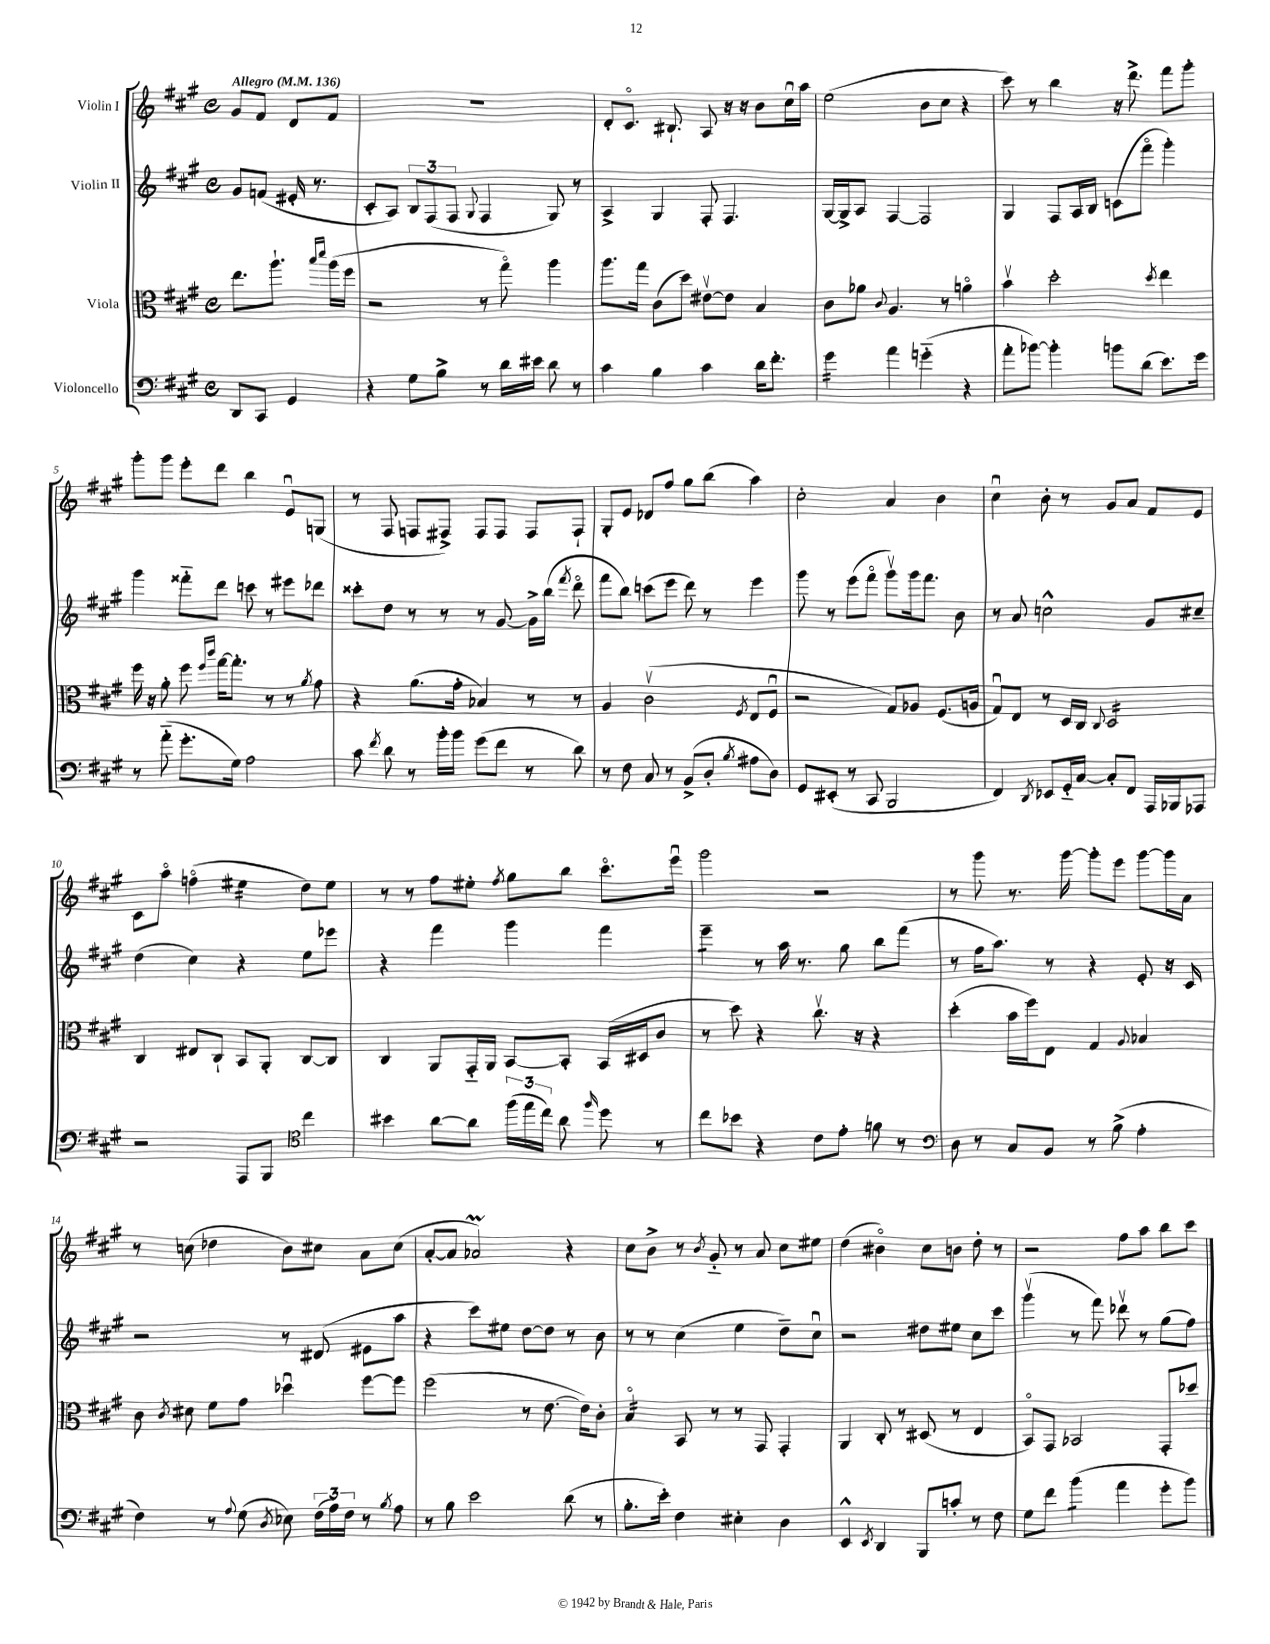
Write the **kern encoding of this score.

**kern	**kern	**kern	**kern
*staff4	*staff3	*staff2	*staff1
*clefF4	*clefC3	*clefG2	*clefG2
*k[f#c#g#]	*k[f#c#g#]	*k[f#c#g#]	*k[f#c#g#]
*M4/4	*M4/4	*M4/4	*M4/4
*met(c)	*met(c)	*met(c)	*met(c)
*MM136	*MM136	*MM136	*MM136
8DD	8.ee	8g#	8g#
8CC#	.	(8f	8f#
.	8.aa`	.	.
4GG#	.	16e#'	8d
.	.	8.r	.
.	16qqbb	.	.
.	16qqddd	.	.
.	(16aa	.	8f#
.	16ff#	.	.
=	=	=	=
4r	2r	8c#'	1r
.	.	8A)	.
8G#	.	12B	.
.	.	(12F#	.
8B^	.	.	.
.	.	12F#	.
.	.	8qqG#	.
8r	8r	4F#	.
16d	8gg#o)	.	.
16e#	.	.	.
8d	4aa	8G#)	.
8r	.	8r	.
=	=	=	=
4c#	8.aa	4A^	8d'
.	.	.	8.c#o
.	16gg#	.	.
4B	(8c#	4G#	.
.	.	.	8.B#`
.	8dd)	.	.
4c#	[8e#v	8F#'	8A
.	8e#]	4.F#	16r
.	.	.	16r
16d	4B	.	8b
8.f#'	.	.	.
.	.	.	16cc#u
.	.	.	16aa
=	=	=	=
4g#	8c#	[16G#	(2ee
.	.	16G#^]	.
.	8a-	8A	.
.	8qqc#	.	.
4a	4.A	[4F#	.
(4g'~	.	2F#]	8b
.	8r	.	8cc#
4r	4ao	.	4r
=	=	=	=
8a'	4bv	4G#	8ccc#)
[8b-)	.	.	8r
4b-']	2dd'	8F#	4bb
.	.	16A	.
.	.	16B	.
8b	.	(8c	16r
.	.	.	8.ddd^
(8d	.	8fff#o	.
.	8qdd	.	.
8.e)	4ee	4ggg#')	8fff#
.	.	.	8ggg#'
16g#	.	.	.
=	=	=	=
8r	16ff#	4ggg#	8ggg#'
.	16r	.	.
(8a'~	8a'	.	8ggg#
8.g#'	8ff#	8fff##'~	8eee'
.	16qqff#	.	.
.	16qqccc#	.	.
.	[16gg#	8ddd	8ddd
16G#)	8.gg#']	.	.
2A	.	8ccc	4bb
.	8r	8r	.
.	8r	8eee#	8eu
.	8qa	.	.
.	8g#	8ddd-	(8G
=	=	=	=
8c#	4r	8ccc##'	8r
8qf#	.	.	.
8d	.	8dd	8F#
8r	(8.a	8r	8F
16b'	.	8r	8F#^)
16b	16g#'	.	.
(8g#	4B-)	8r	8F#
8f#	.	[8g#	8F#
8r	8r	16g#^]	8F#
.	.	(16bb	.
.	.	8qfff#	.
8d)	8r	8dddo	8F#`
=	=	=	=
8r	4A	8fff#	8G#'
8F#	.	8bb)	8e
8C#	(2c#v	(8ccc	8d-
8r	.	8eee	8ff#
(8BB^	.	8ddd)	8gg#
8D'	.	8r	(8bb
8qB	8qF#	.	.
8A#	8E	4eee	4aa)
8D)	8F#u	.	.
=	=	=	=
8GG#	2r	8ggg#	2cc#'
(8EE#'	.	8r	.
8r	.	(8eee	.
8CC#	.	8fff#o	.
2BBB	8G#)	8ggg#v)	4a
.	8A-	16ggg#	.
.	.	8.fff#	.
.	(8.F#	.	4b
.	.	8b	.
.	16A	.	.
=	=	=	=
4FF#)	8G#u)	8r	4cc#u
.	8E	8a	.
8qDD	.	.	.
8EE-	8r	2cc^^	8b'
16GG#'~	16D	.	8r
[16C#	16C#	.	.
.	8qqC#	.	.
8C#']	2D	.	8g#
8FF#	.	.	8a
16AAA	.	8g#	8f#
16BBB-	.	.	.
8AAA-	.	8cc#~	8e
=	=	=	=
2r	4C#	(4dd	8c#
.	.	.	8aao
.	8E#	4cc#)	(4ffo
.	8C#`	.	.
8AAA	8BB	4r	4ee#
8BBB	8AA'	.	.
*clefC4	*	*	*
4cc#	[8C#	8ee	8dd)
.	8C#]	8eee-	8ee#
=	=	=	=
4b#	4C#	4r	8r
.	.	.	8r
[8a	8AA	4fff#	8ff#
8a]	16GG#'~	.	8ee#'
.	16AA	.	.
.	.	.	8qff#
(24ff#	[8BB	4ggg#	8gg#
24ee	.	.	.
24cc#)	.	.	.
8a	8BB']	.	8bb
16qqff#	.	.	.
8dd	(16BB	4fff#	8.ccc#o
.	16D#	.	.
8r	8c#	.	.
.	.	.	16eeeu
=	=	=	=
8cc#	8r	4eee~	2ggg#
8b-	8dd)	.	.
4r	4r	8r	.
.	.	16aa	.
.	.	8.r	.
8c#	8.cc#v	.	2r
8e'	.	8gg#	.
.	16r	.	.
8f	4r	8bb	.
8r	.	(8fff#	.
=	=	=	=
*clefF4	*	*	*
8D	(4dd'	8r	8r
8r	.	16ff#	8ggg#
.	.	8.aa)	.
8C#	16b	.	8.r
.	16ff#)	.	.
8BB	8E	8r	.
.	.	.	[16ggg#
8r	4G#	4r	8ggg#']
(8B^	.	.	8eee
.	8qqA	.	.
4A'	4B-	8e'	[8ggg#
.	.	16r	16ggg#]
.	.	16c#	16a
=	=	=	=
4F#)	8c#	2r	8r
.	8qc#	.	.
.	8d#	.	(8cc
8r	8f#	.	4dd-
8qqA	.	.	.
(8G#	8g#	.	.
8qD	.	.	.
8E-)	4dd-u	8r	8b)
(24F#	.	(8d#	8cc#
24A)	.	.	.
24F#	.	.	.
8r	[8ff#	8e#	8a
8qB	.	.	.
8A	8ff#]	8aa	(8cc#
=	=	=	=
8r	(2ff#	4r	[8a'
8B	.	.	8a]
2e	.	8ccc#)	2a-)
.	.	8ee#	.
.	8r	[8dd	.
.	[8.e	8dd]	.
(8d	.	8r	4r
.	16e])	.	.
8r	8c#'	8b	.
=	=	=	=
8.B'	4Bo	8r	8cc#
.	.	8r	8b^
16e')	.	.	.
4F#	8BB	(4cc#	8r
.	.	.	8qb
.	8r	.	8g#'~
4E#'	8r	4ee	8r
.	8GG#	.	8a
4D	4GG#'	8dd~)	8cc#
.	.	8cc#u	8ee#
=	=	=	=
4EE^^	4AA	2r	(4dd
8qEE	.	.	.
4DD	8C#'	.	4b#o)
.	8r	.	.
8BBB	(8D#	8dd#	8cc#
8c'	8r	8ee#	8b
8r	4E	8cc#	8dd'
8F#	.	8ccc#	8r
=	=	=	=
8G#	8BBo)	(4ggg#v	2r
8f#	8GG#	.	.
(4b	2BB-	8r	.
.	.	8fff#)	.
4a	.	8ddd-v	8ff#
.	.	8r	8aa
8g#'	8GG#'	(8gg#	8bb
8b)	8dd-	8ff#)	8ccc#
==	==	==	==
*-	*-	*-	*-
